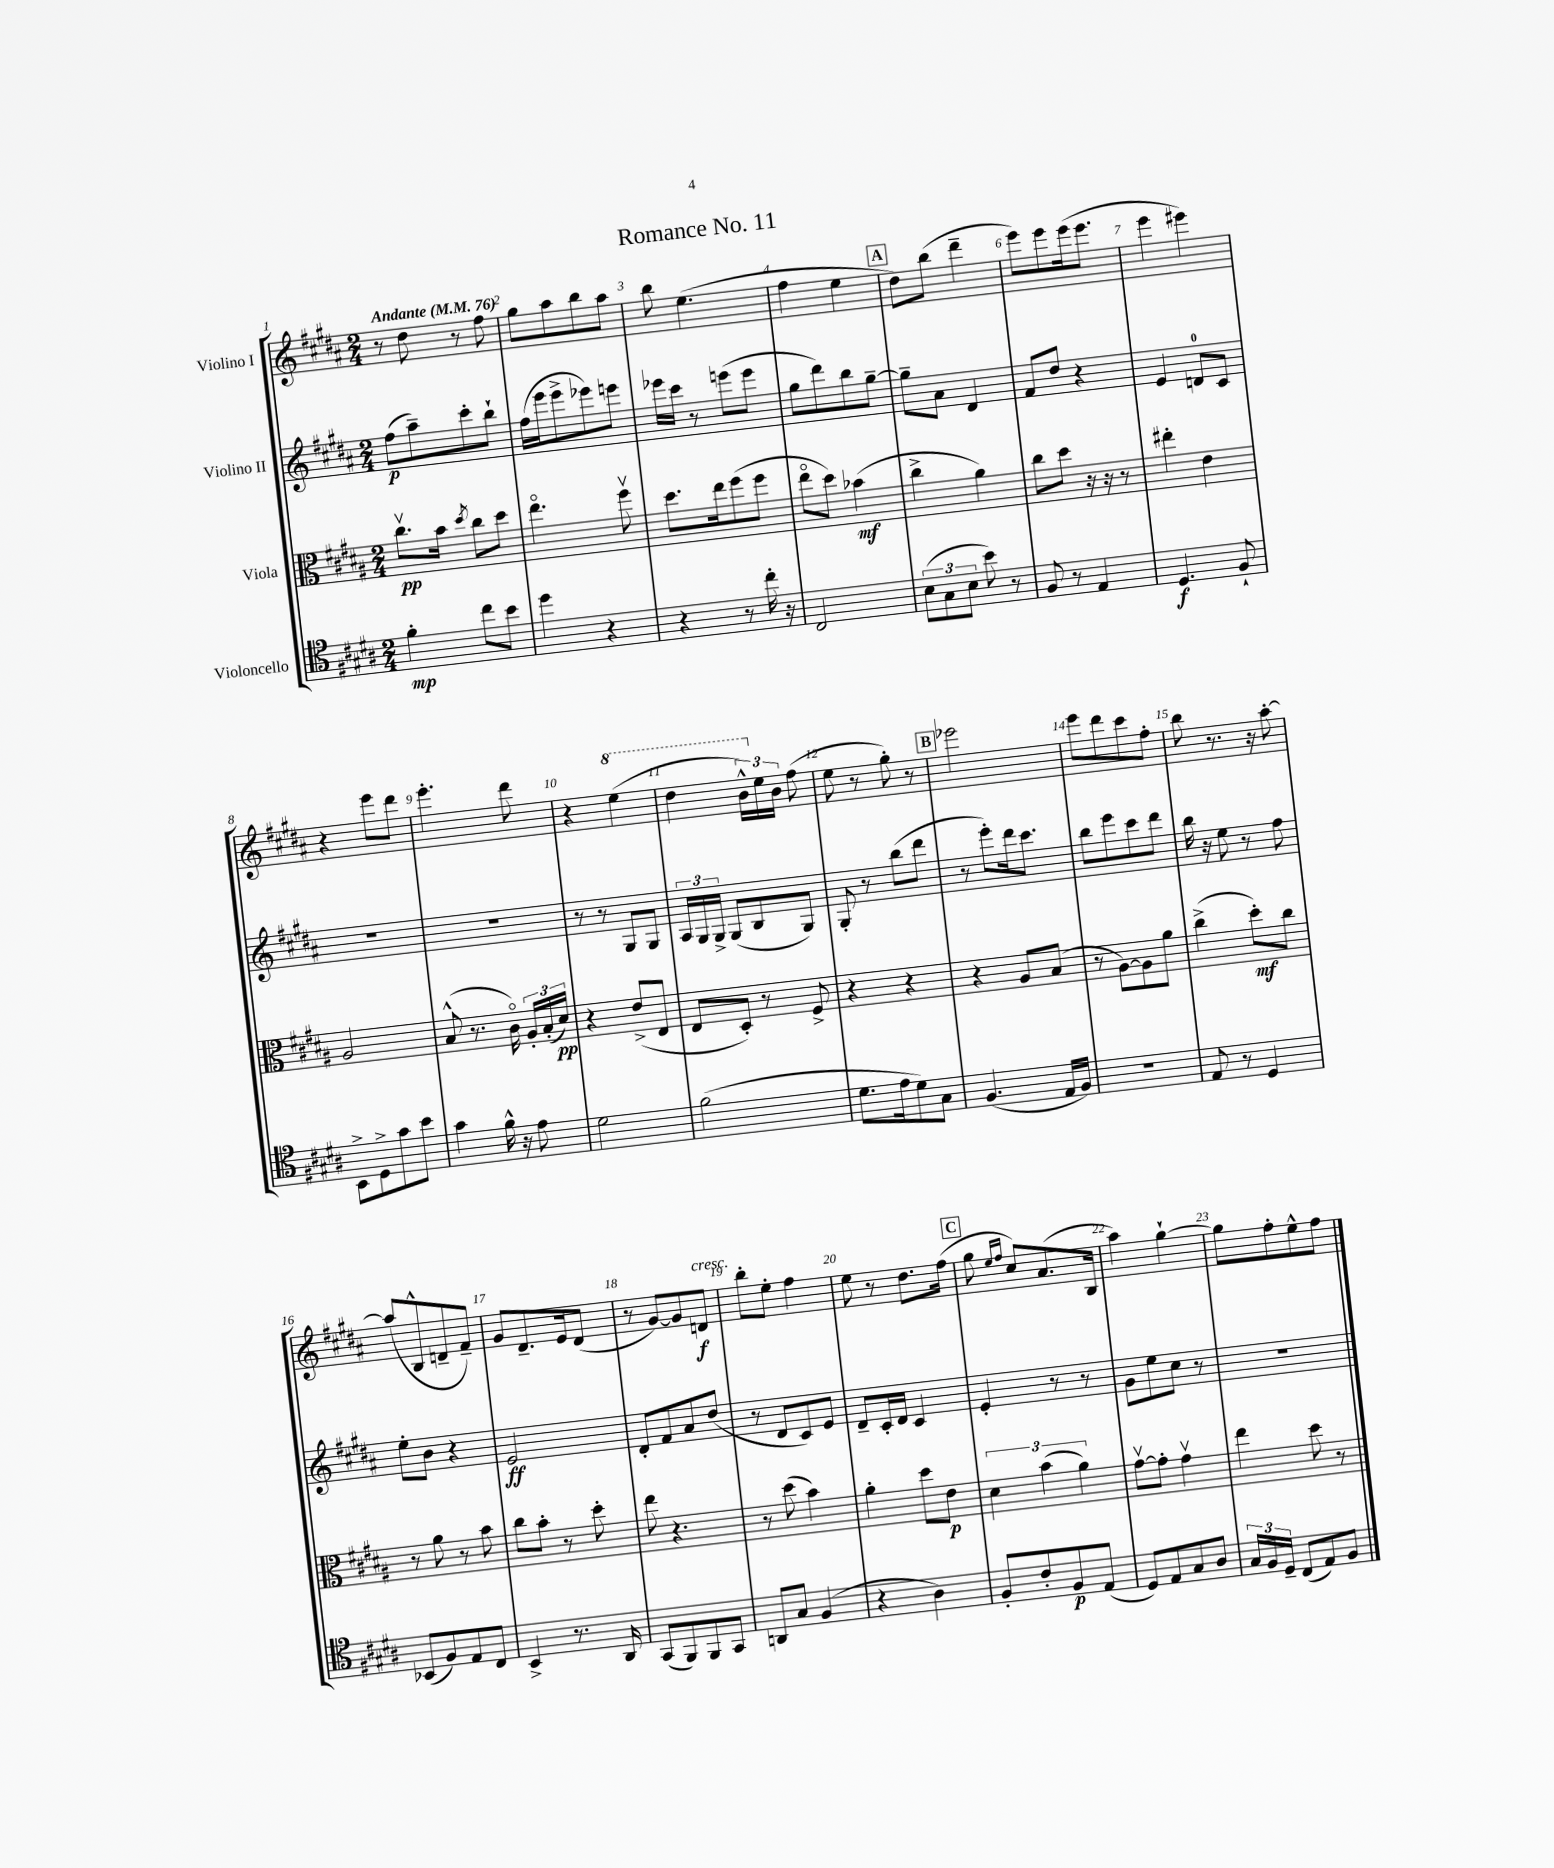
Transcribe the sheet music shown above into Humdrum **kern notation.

**kern	**kern	**kern	**kern
*staff4	*staff3	*staff2	*staff1
*clefC4	*clefC3	*clefG2	*clefG2
*k[f#c#g#d#a#]	*k[f#c#g#d#a#]	*k[f#c#g#d#a#]	*k[f#c#g#d#a#]
*M2/4	*M2/4	*M2/4	*M2/4
*MM76	*MM76	*MM76	*MM76
4f#'	8.cc#v	(8ff#	8r
.	.	8aa#~)	8dd#
.	16b	.	.
.	8qdd#	.	.
8cc#	8cc#	8ccc#'	8r
8b	8dd#	8bb`	8ff#
=	=	=	=
4dd#	4.eeo	(16ff#	8gg#
.	.	16eee	.
.	.	8eee^	8aa#
4r	.	8eee-)	8bb
.	8ff#v	8eee	8aa#
=	=	=	=
4r	8.dd#	16eee-	8bb
.	.	16ccc#	.
.	.	8r	(4.ee
.	16ee	.	.
8r	(8ff#	(8eee	.
16cc#'	8ff#	8eee	.
16r	.	.	.
=	=	=	=
2C#	8eeo	8gg#	4ff#
.	8dd#)	8ddd#)	.
.	(4b-	8bb	4ee
.	.	[8gg#~	.
=	=	=	=
(12B	4cc#^	8gg#~]	8dd#)
12G#	.	.	.
.	.	8a#	(8bb
12B	.	.	.
8b)	4a#)	4d#	4ddd#~
8r	.	.	.
=	=	=	=
8F#	8cc#	8f#	8eee)
8r	8dd#	8dd#	8eee
4E	16r	4r	(16eee
.	16r	.	8.eee
.	8r	.	.
=	=	=	=
4.D#	4ee#'	4e	4eee
.	4e	8d	4eee#)
8F#`	.	8c#	.
=	=	=	=
8BB^	2A#	2r	4r
8D#^	.	.	.
8g#	.	.	8eee
8b	.	.	8ddd#
=	=	=	=
4g#	(8B^^	2r	4.eee'
.	8.r	.	.
16f#^^	.	.	.
16r	16c#o)	.	.
8e	24A#'	.	8ddd#
.	(24B'	.	.
.	24d#)	.	.
=	=	=	=
2d#	4r	8r	4r
.	.	8r	.
.	(8e^	8G#	(4eee
.	8E	8G#	.
=	=	=	=
(2f#	8E	24A#	4ddd#
.	.	24G#	.
.	.	24G#^	.
.	8D#')	(8G#	.
.	8r	8B	24bb^^)
.	.	.	24ee
.	.	.	24b
.	8F#^	8G#)	(8ff#
=	=	=	=
8.d#	4r	8G#'	8ee
.	.	8r	8r
16e	.	.	.
8d#)	4r	(8bb	8gg#')
8G#	.	8ddd#	8r
=	=	=	=
(4.F#	4r	8r	2eee-
.	.	8eee')	.
.	8A#	16ddd#	.
.	.	8.ccc#	.
16E	(8B	.	.
16F#)	.	.	.
=	=	=	=
2r	8r	8bb	8eee
.	[8A#)	8eee	8ddd#
.	8A#]	8ccc#	8ccc#
.	8a#	8ddd#	8ff#'
=	=	=	=
8E	(4cc#^	16bb	8bb
.	.	16r	.
8r	.	8ee	8.r
4D#	8dd#')	8r	.
.	.	.	16r
.	8cc#	8ff#	[8aa#'
=	=	=	=
(8BB-	8r	8ee'	(8aa#]
8F#)	8a#	8b	8B^^
8E	8r	4r	8d~
8C#	8b	.	8f#~)
=	=	=	=
4BB^	8cc#	2e	8g#
.	8b'	.	8.d#~
8.r	8r	.	.
.	.	.	16e
.	8dd#'	.	(8d#
16AA#	.	.	.
=	=	=	=
(8GG#	8ee	8d#'	8r
8FF#)	4.r	8f#	[8g#)
8FF#	.	8a#	8g#]
8GG#	.	(8dd#	8d
=	=	=	=
8AA	8r	8r	8bb'
8G#	(8dd#	8d#	8ee'
(4F#	4b)	8c#)	4ff#
.	.	8e	.
=	=	=	=
4r	4a#'	8d#~	8ee
.	.	16c#'	8r
.	.	16d#	.
4A#)	8dd#	4c#	8.dd#
.	8e	.	.
.	.	.	(16ff#
=	=	=	=
8F#'	6d#	4e'	8gg#
.	.	.	16qqee
.	.	.	16qqff#
8c#'	.	.	8cc#)
.	(6b	.	.
8F#	.	8r	(8.a#
.	6a#)	.	.
(8E	.	8r	.
.	.	.	16B
=	=	=	=
8D#)	[8g#v	8g#	4aa#)
8E	8g#']	8ee	.
8G#	4g#v	8cc#	[4gg#`
8A#	.	8r	.
=	=	=	=
24G#	4ee	2r	8gg#]
24F#	.	.	.
24D#~	.	.	.
(8C#	.	.	8ff#'
8E)	8dd#	.	8ee^^
8F#	8r	.	8ff#
==	==	==	==
*-	*-	*-	*-
